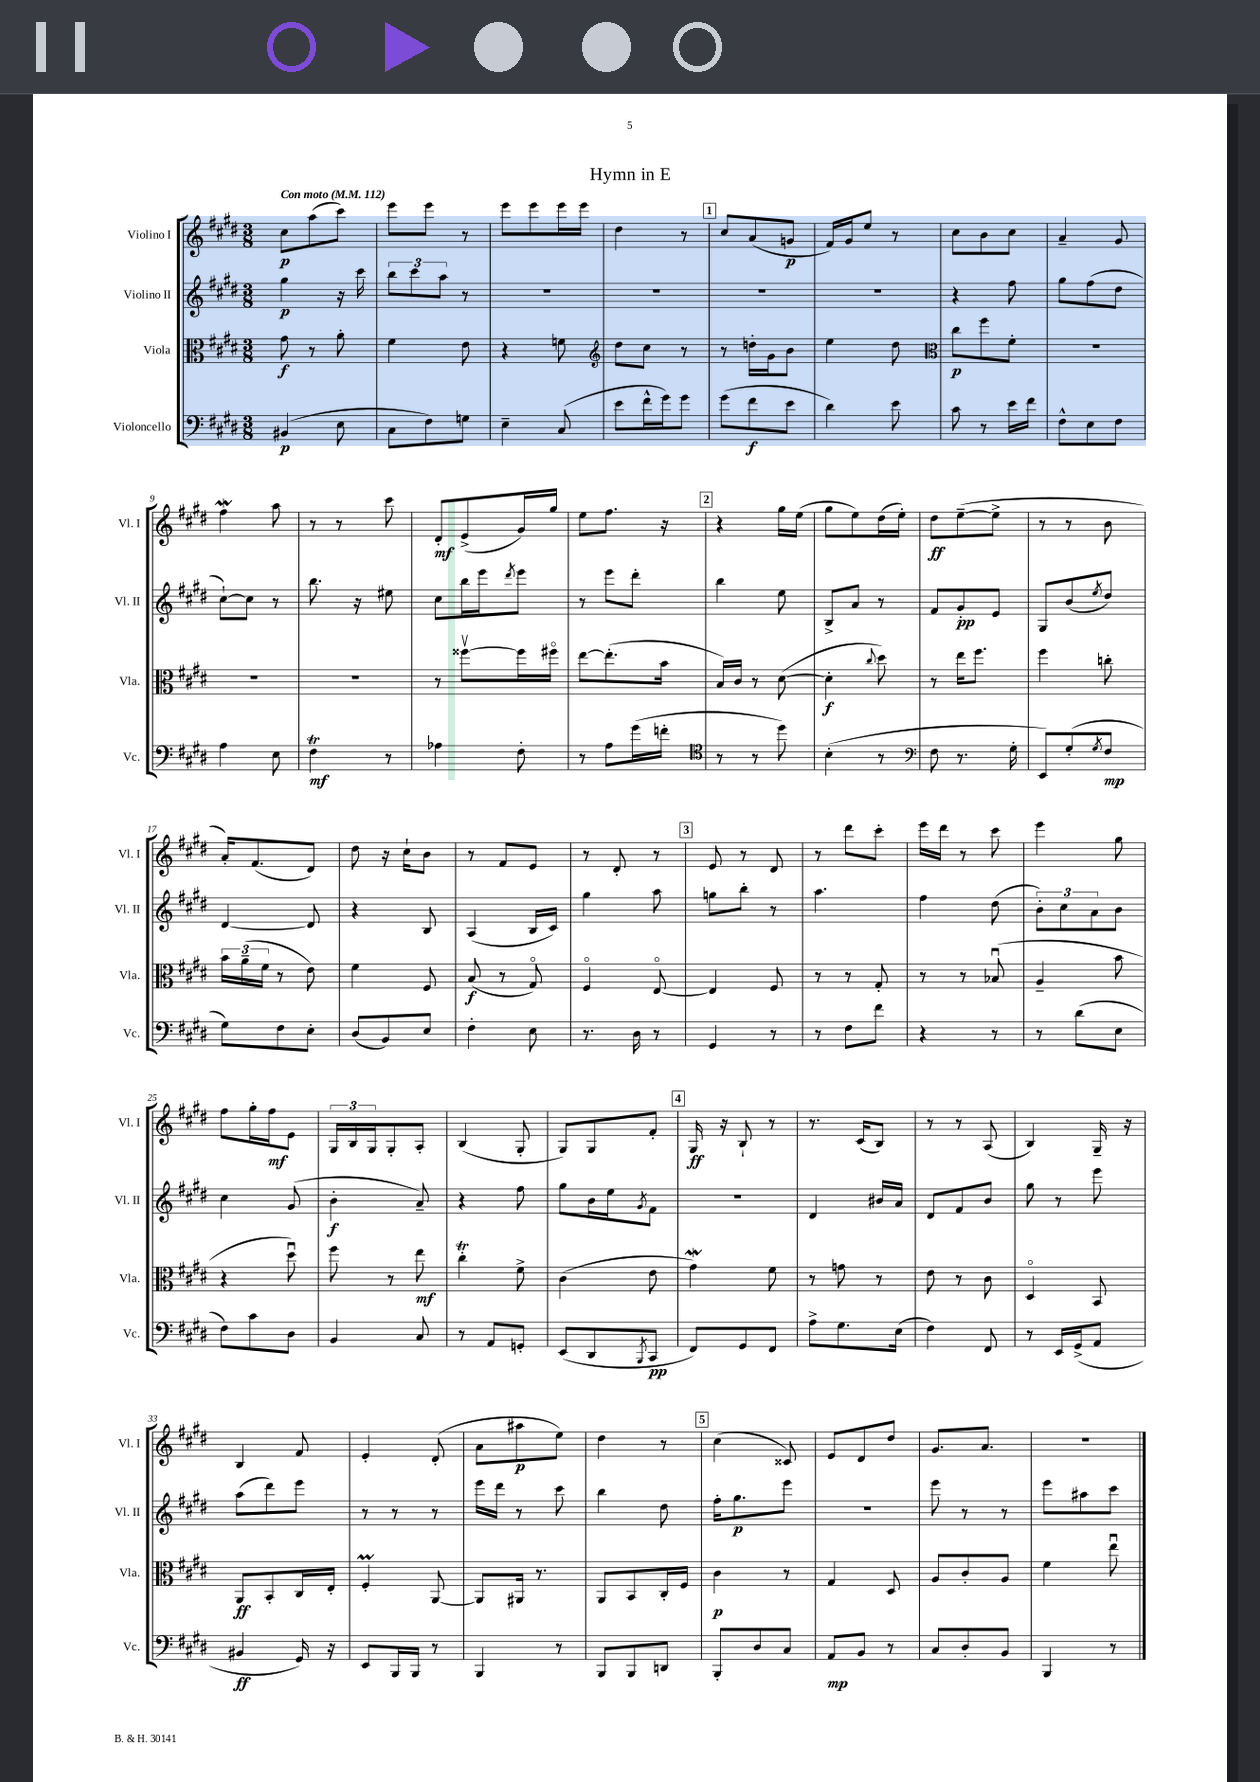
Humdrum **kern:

**kern	**dynam	**kern	**dynam	**kern	**dynam	**kern	**dynam
*part4	*part4	*part3	*part3	*part2	*part2	*part1	*part1
*staff4	*staff4	*staff3	*staff3	*staff2	*staff2	*staff1	*staff1
*I"Violoncello	*	*I"Viola	*	*I"Violino II	*	*I"Violino I	*
*I'Vc.	*	*I'Vla.	*	*I'Vl. II	*	*I'Vl. I	*
*clefF4	*	*clefC3	*	*clefG2	*	*clefG2	*
*k[f#c#g#d#]	*	*k[f#c#g#d#]	*	*k[f#c#g#d#]	*	*k[f#c#g#d#]	*
*M3/8	*	*M3/8	*	*M3/8	*	*M3/8	*
*MM112	*	*MM112	*	*MM112	*	*MM112	*
=1	=1	=1	=1	=1	=1	=1	=1
!	!	!	!	!	!	!LO:TX:a:B:t=Con moto	!
(4BB#X/	p	8g#\	f	4gg#\	p	8cc#\L	p
.	.	8r	.	.	.	(8aa\	.
8E\	.	8a'\	.	16r	.	8ccc#\J)	.
.	.	.	.	16ccc#\	.	.	.
=2	=2	=2	=2	=2	=2	=2	=2
8C#\L	.	4f#\	.	12bb\L	.	8eee\L	.
.	.	.	.	12ccc#\	.	.	.
8F#\)	.	.	.	.	.	8eee\J	.
.	.	.	.	12aa\J	.	.	.
8Gn\J	.	8e\	.	8r	.	8r	.
=3	=3	=3	=3	=3	=3	=3	=3
4E~\	.	4r	.	4.r	.	8eee\L	.
.	.	.	.	.	.	8eee\	.
(8C#/	.	8fn\	.	.	.	16eee\L	.
.	.	.	.	.	.	16eee\JJ	.
=4	=4	=4	=4	=4	=4	=4	=4
*	*	*clefG2	*	*	*	*	*
8e\L	.	8dd#\L	.	4.r	.	4dd#\	.
16f#^^\L	.	8cc#\J	.	.	.	.	.
16g#\J)	.	.	.	.	.	.	.
8g#\J	.	8r	.	.	.	8r	.
!!LO:REH:place=s1:t=1
=5	=5	=5	=5	=5	=5	=5	=5
(8g#\L	.	8r	.	4.r	.	8cc#/L	.
8f#\	f	16ddn'\LL	.	.	.	(8a/	.
.	.	16g#\J	.	.	.	.	.
8e\J	.	8b\J	.	.	.	8gn/J	p
=6	=6	=6	=6	=6	=6	=6	=6
4d#\)	.	4ee\	.	4.r	.	16f#/LL)	.
.	.	.	.	.	.	16g#/J	.
.	.	.	.	.	.	8ee/J	.
8e\	.	8dd#\	.	.	.	8r	.
=7	=7	=7	=7	=7	=7	=7	=7
*	*	*clefC3	*	*	*	*	*
8c#\	.	8cc#\L	p	4r	.	8cc#\L	.
8r	.	8ff#\	.	.	.	8b\	.
16e\LL	.	8f#'\J	.	8ff#\	.	8cc#\J	.
16f#\JJ	.	.	.	.	.	.	.
=8	=8	=8	=8	=8	=8	=8	=8
8F#^^\L	.	4.r	.	8gg#\L	.	4a~/	.
8E\	.	.	.	(8ff#\	.	.	.
8F#\J	.	.	.	8dd#\J	.	8g#/	.
!!LO:LB:g=z
=9	=9	=9	=9	=9	=9	=9	=9
4A\	.	4.r	.	[8cc#`\L)	.	4ff#W\	.
.	.	.	.	8cc#\J]	.	.	.
8E\	.	.	.	8r	.	8aa\	.
=10	=10	=10	=10	=10	=10	=10	=10
4F#T\	mf	4.r	.	8.bb\	.	8r	.
.	.	.	.	.	.	8r	.
.	.	.	.	16r	.	.	.
8r	.	.	.	8ee#X\	.	8ccc#\	.
=11	=11	=11	=11	=11	=11	=11	=11
4A-X\	.	8r	.	8cc#\L	.	8d#'/L	mf
.	.	[8ff##Xv\L	.	16bb\L	.	(8e^/	.
.	.	.	.	16eee\J	.	.	.
.	.	.	.	8qddd#/	.	.	.
8F#'\	.	16ff##\L]	.	8eee\J	.	16g#/L)	.
.	.	16ff#X\JJ	.	.	.	16gg#/JJ	.
=12	=12	=12	=12	=12	=12	=12	=12
8r	.	[8ee\L	.	8r	.	8ee\L	.
8A\L	.	(8.ee'\]	.	8eee\L	.	8.ff#\J	.
(16g#\L	.	.	.	8ddd#'\J	.	.	.
16fn'\JJ	.	16b\Jk	.	.	.	16r	.
!!LO:REH:place=s1:t=2
=13	=13	=13	=13	=13	=13	=13	=13
*clefC4	*	*	*	*	*	*	*
8r	.	16B/LL)	.	4bb\	.	4r	.
.	.	16c#/JJ	.	.	.	.	.
8r	.	8r	.	.	.	.	.
8dd#\)	.	([8d#\	.	8ee\	.	16gg#\LL	.
.	.	.	.	.	.	(16ee\JJ	.
=14	=14	=14	=14	=14	=14	=14	=14
(4B'\	.	4d#'\]	f	8B^/L	.	8gg#\L	.
.	.	.	.	8a/J	.	8ee\)	.
.	.	8qqcc#/	.	.	.	.	.
8r	.	8dd#\)	.	8r	.	(16dd#\L	.
.	.	.	.	.	.	16ee'\JJ)	.
=15	=15	=15	=15	=15	=15	=15	=15
*clefF4	*	*	*	*	*	*	*
8F#\	.	8r	.	8f#/L	.	8dd#\L	ff
8.r	.	16ee\KL	.	8g#'/	pp	([8ee~\	.
.	.	8.ff#\J	.	.	.	.	.
.	.	.	.	8e/J	.	8ee^\J]	.
16G#'\	.	.	.	.	.	.	.
=16	=16	=16	=16	=16	=16	=16	=16
8EE/L)	.	4ff#\	.	8G#/L	.	8r	.
(8G#'/	.	.	.	(8b/	.	8r	.
8qG#/	.	.	.	8qee/	.	.	.
8F#/J	mp	8ccn'\	.	8dd#/J)	.	8b\	.
!!LO:LB:g=z
=17	=17	=17	=17	=17	=17	=17	=17
8G#\L)	.	24b\LL	.	[4d#/	.	16a'/KL)	.
.	.	(24a~\	.	.	.	.	.
.	.	.	.	.	.	(8.f#/	.
.	.	24f#\JJ	.	.	.	.	.
8F#\	.	8r	.	.	.	.	.
8E'\J	.	8e\)	.	8d#/]	.	8d#/J)	.
=18	=18	=18	=18	=18	=18	=18	=18
(8D#/L	.	4f#\	.	4r	.	8dd#\	.
8BB/)	.	.	.	.	.	16r	.
.	.	.	.	.	.	16cc#`\KL	.
8E/J	.	8F#/	.	8B/	.	8b\J	.
=19	=19	=19	=19	=19	=19	=19	=19
4F#'\	.	(8B/	f	(4A/	.	8r	.
.	.	8r	.	.	.	8f#/L	.
8E\	.	8G#/)	.	16B/LL	.	8e/J	.
.	.	.	.	16c#/JJ)	.	.	.
=20	=20	=20	=20	=20	=20	=20	=20
8.r	.	4F#/	.	4gg#\	.	8r	.
.	.	.	.	.	.	8d#'/	.
16D#\	.	.	.	.	.	.	.
8r	.	[8E/	.	8aa\	.	8r	.
!!LO:REH:place=s1:t=3
=21	=21	=21	=21	=21	=21	=21	=21
4GG#/	.	4E/]	.	8ggn\L	.	8e/	.
.	.	.	.	8bb'\J	.	8r	.
8r	.	8F#/	.	8r	.	8d#/	.
=22	=22	=22	=22	=22	=22	=22	=22
8r	.	8r	.	4.aa\	.	8r	.
8F#\L	.	8r	.	.	.	8ddd#\L	.
8f#\J	.	8G#'/	.	.	.	8ccc#'\J	.
=23	=23	=23	=23	=23	=23	=23	=23
4r	.	8r	.	4ff#\	.	16eee\LL	.
.	.	.	.	.	.	16ddd#\JJ	.
.	.	8r	.	.	.	8r	.
8r	.	(8B-Xu/	.	(8dd#\	.	8ccc#\	.
=24	=24	=24	=24	=24	=24	=24	=24
8r	.	4A~/	.	12b'\L)	.	4eee\	.
.	.	.	.	12cc#\	.	.	.
(8d#\L	.	.	.	.	.	.	.
.	.	.	.	12a\	.	.	.
8E\J	.	8b\	.	8b\J	.	8gg#\	.
!!LO:LB:g=z
=25	=25	=25	=25	=25	=25	=25	=25
8F#\L)	.	4r	.	4cc#\	.	8ff#\L	.
8c#\	.	.	.	.	.	16gg#'\L	.
.	.	.	.	.	.	16ff#\J	mf
8D#\J	.	8dd#u\)	.	(8g#/	.	8e\J	.
=26	=26	=26	=26	=26	=26	=26	=26
4BB/	.	8ff#\	.	4b'\	f	24G#/LL	.
.	.	.	.	.	.	24B/	.
.	.	.	.	.	.	24G#/J	.
.	.	8r	.	.	.	8G#'/	.
8C#/	.	8ee\	mf	8a~/)	.	8A'/J	.
=27	=27	=27	=27	=27	=27	=27	=27
8r	.	4cc#T'\	.	4r	.	(4B/	.
8AA/L	.	.	.	.	.	.	.
8GGn'/J	.	8f#^\	.	8ff#\	.	8G#'/	.
=28	=28	=28	=28	=28	=28	=28	=28
(8EE/L	.	(4c#\	.	8gg#\L	.	8G#/L)	.
8DD#/	.	.	.	16b\L	.	8G#/	.
.	.	.	.	16ee\J	.	.	.
8qBBB/	.	.	.	8qg#/	.	.	.
8CC#/J	pp	8e\	.	8f#\J	.	8f#'/J	.
!!LO:REH:place=s1:t=4
=29	=29	=29	=29	=29	=29	=29	=29
8FF#/L)	.	4g#W\)	.	4.r	.	16G#/	ff
.	.	.	.	.	.	16r	.
8GG#/	.	.	.	.	.	8B`/	.
8FF#/J	.	8f#\	.	.	.	8r	.
=30	=30	=30	=30	=30	=30	=30	=30
8A^\L	.	8r	.	4d#/	.	8.r	.
8.G#\	.	8gn\	.	.	.	.	.
.	.	.	.	.	.	(16c#/KL	.
.	.	8r	.	16b#X/LL	.	8B/J)	.
(16E\Jk	.	.	.	16a/JJ	.	.	.
=31	=31	=31	=31	=31	=31	=31	=31
4F#\)	.	8e\	.	8d#/L	.	8r	.
.	.	8r	.	8f#/	.	8r	.
8FF#/	.	8c#\	.	8b/J	.	(8A/	.
=32	=32	=32	=32	=32	=32	=32	=32
8r	.	4D#/	.	8gg#\	.	4B/)	.
16EE/LL	.	.	.	8r	.	.	.
(16GG#^/J	.	.	.	.	.	.	.
8AA/J	.	8BB/	.	8eee\	.	16G#~/	.
.	.	.	.	.	.	16r	.
!!LO:LB:g=z
=33	=33	=33	=33	=33	=33	=33	=33
4BB#X/	ff	8AA/L	ff	(8aa\L	.	4B/	.
.	.	8BB'/	.	8ddd#\)	.	.	.
16GG#/)	.	16C#/L	.	8eee\J	.	8f#/	.
16r	.	16E'/JJ	.	.	.	.	.
=34	=34	=34	=34	=34	=34	=34	=34
8EE/L	.	4F#M'/	.	8r	.	4e'/	.
16BBB/L	.	.	.	8r	.	.	.
16BBB/JJ	.	.	.	.	.	.	.
8r	.	[8AA/	.	8r	.	(8d#'/	.
=35	=35	=35	=35	=35	=35	=35	=35
4BBB/	.	8AA/L]	.	16eee\LL	.	8a\L	.
.	.	.	.	16ddd#\JJ	.	.	.
.	.	16AA#X/Jk	.	8r	.	8aa#X\	p
.	.	8.r	.	.	.	.	.
8r	.	.	.	8ccc#\	.	8ee\J)	.
=36	=36	=36	=36	=36	=36	=36	=36
8BBB/L	.	8AA/L	.	4bb\	.	4dd#\	.
8BBB/	.	8BB/	.	.	.	.	.
8DDn/J	.	16C#'/L	.	8dd#\	.	8r	.
.	.	16F#/JJ	.	.	.	.	.
!!LO:REH:place=s1:t=5
=37	=37	=37	=37	=37	=37	=37	=37
8BBB'/L	.	4c#\	p	16ff#'\KL	.	(4cc#\	.
.	.	.	.	8.gg#\	p	.	.
8D#/	.	.	.	.	.	.	.
8C#/J	.	8r	.	8eee\J	.	8c##X/)	.
=38	=38	=38	=38	=38	=38	=38	=38
8AA/L	mp	4G#/	.	4.r	.	8e/L	.
8BB/J	.	.	.	.	.	8d#/	.
8r	.	8D#/	.	.	.	8dd#/J	.
=39	=39	=39	=39	=39	=39	=39	=39
8C#/L	.	8A/L	.	8eee\	.	8.g#/L	.
8D#'/	.	8c#'/	.	8r	.	.	.
.	.	.	.	.	.	8.a/J	.
8BB/J	.	8A/J	.	8r	.	.	.
=40	=40	=40	=40	=40	=40	=40	=40
4BBB/	.	4f#\	.	8eee\L	.	4.r	.
.	.	.	.	8aa#X\	.	.	.
8r	.	8eeu\	.	8ccc#\J	.	.	.
==	==	==	==	==	==	==	==
*-	*-	*-	*-	*-	*-	*-	*-
